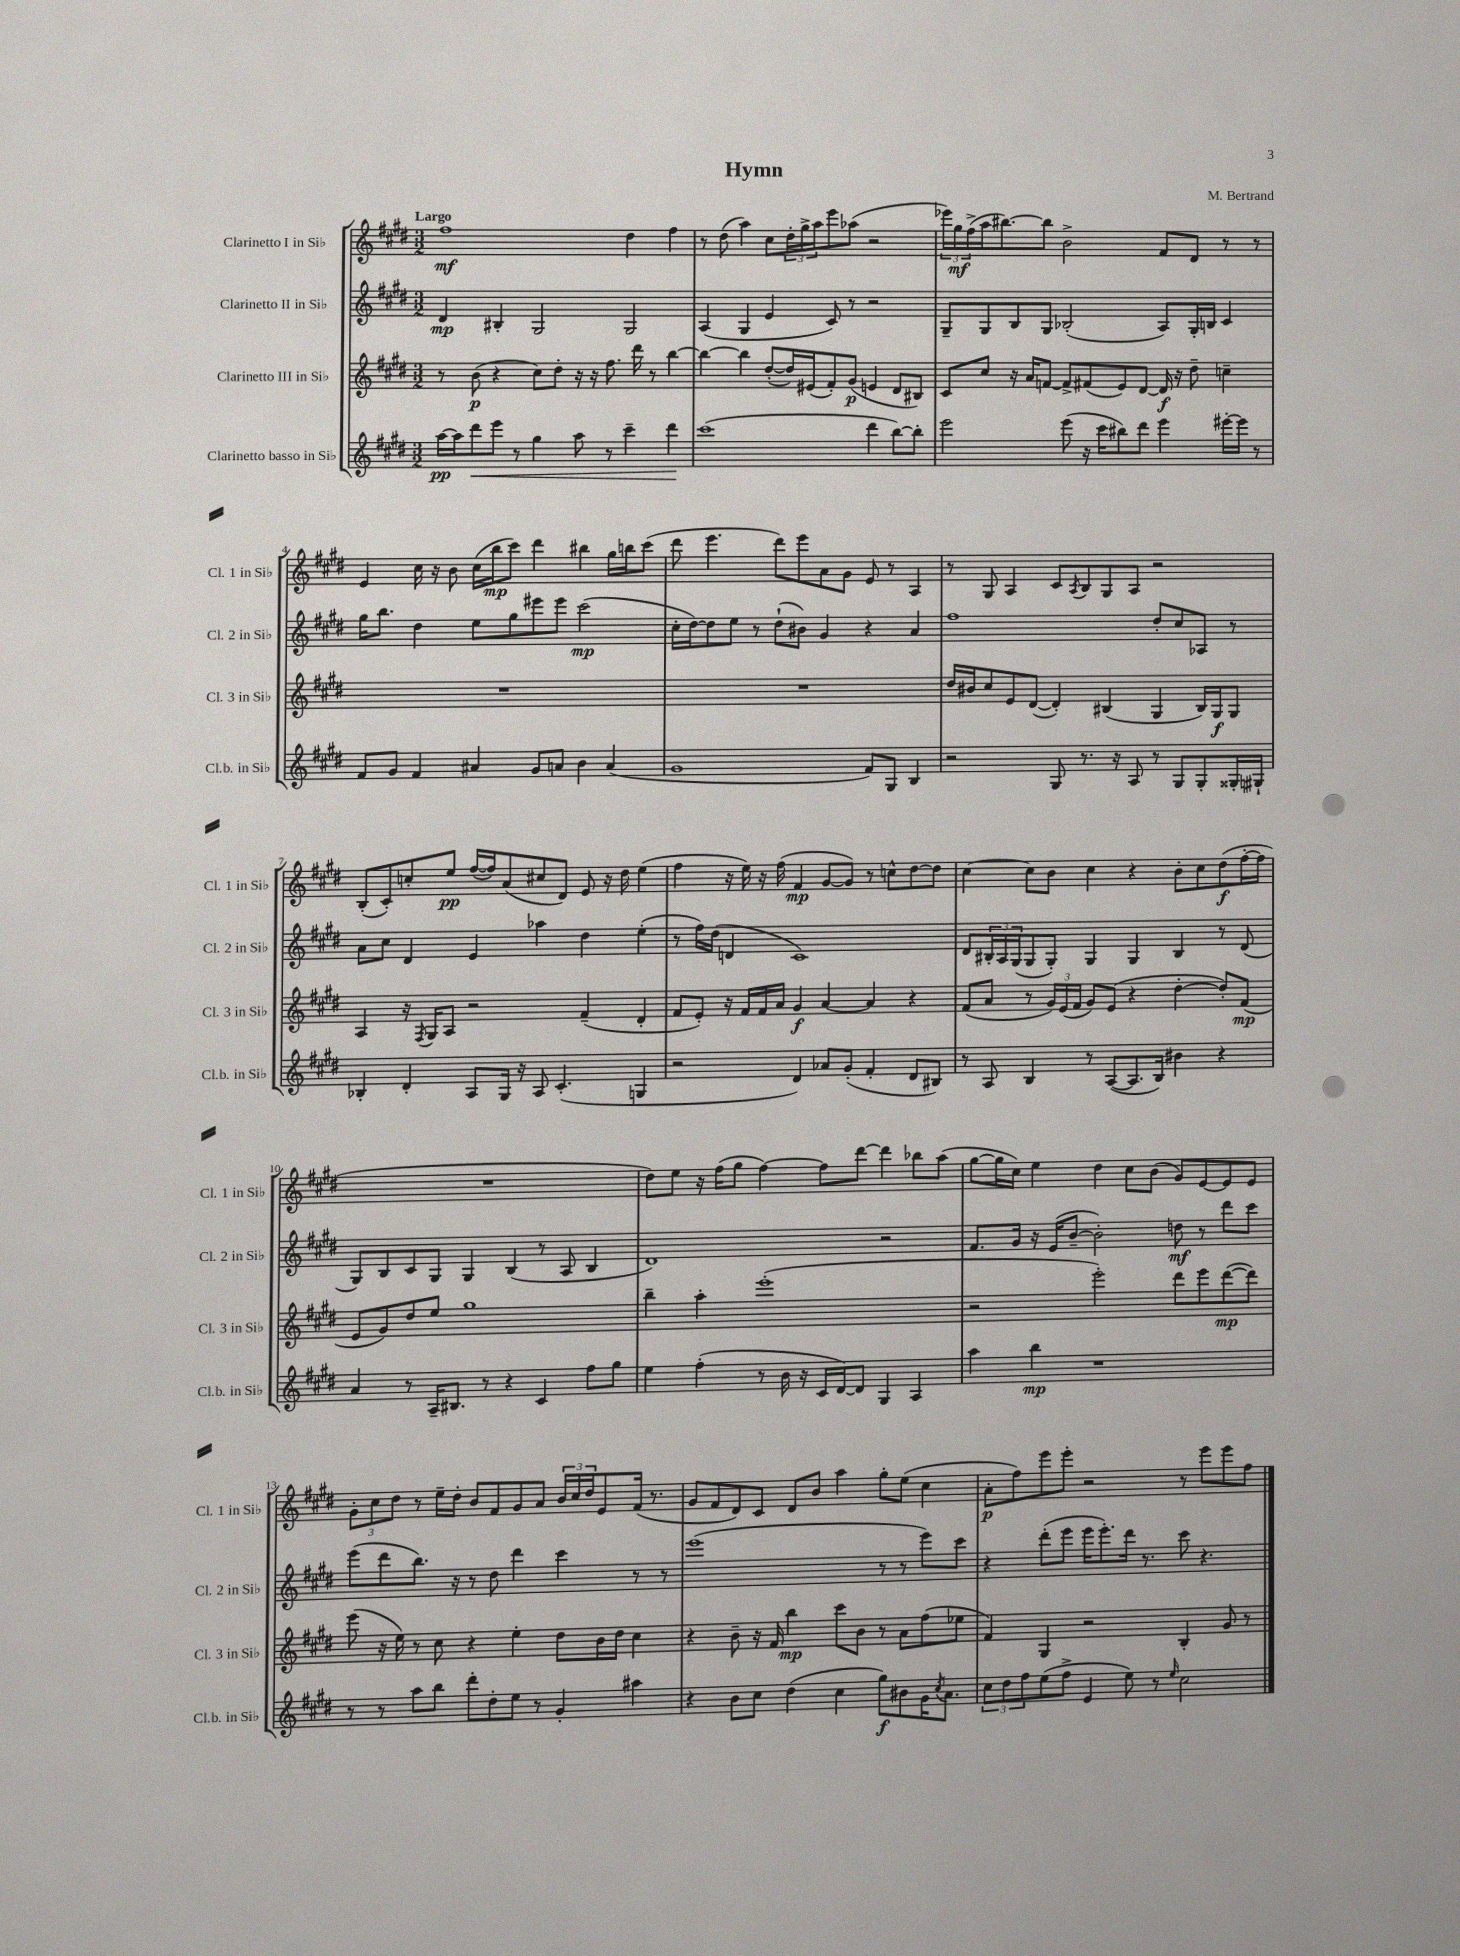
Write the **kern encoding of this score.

**kern	**kern	**kern	**kern
*staff4	*staff3	*staff2	*staff1
*clefG2	*clefG2	*clefG2	*clefG2
*k[f#c#g#d#]	*k[f#c#g#d#]	*k[f#c#g#d#]	*k[f#c#g#d#]
*M3/2	*M3/2	*M3/2	*M3/2
[16aa\LL	8r	4d#/	1ff#
16aa\]J	.	.	.
8ddd#\	(8b\	.	.
8eee\J	4r	4B#'/	.
8r	.	.	.
4gg#\	8cc#\L)	2G#/	.
.	8dd#'\J	.	.
8aa\	16r	.	.
.	16r	.	.
8r	8.ff#\	.	.
4ccc#~\	.	2G#/	4dd#\
.	16ddd#\	.	.
.	8r	.	.
4ddd#\	[4bb\	.	4ff#\
=	=	=	=
(1ccc#	4bb\_	(4A/	8r
.	.	.	(8dd#\
.	4bb\]	4G#/	4aa\)
.	([8dd#'/L	4e/	8cc#\L
.	16dd#/]L)	.	24dd#'\L
.	.	.	24gg#^\
.	(16e#/J	.	.
.	.	.	24aa\J
.	8f#'/)	8c#/)	8eee\
.	(8g#/J	8r	(8aa-\J
4ddd#\	4e/	2r	2r
[8bb\L)	8d#/L	.	.
8bb'\]J	8B#/J)	.	.
=	=	=	=
2eee\	8c#/L	8G#~/L	24eee-\LL)
.	.	.	24gg#\
.	.	.	(24ff#^\
.	8cc#/J	8G#/	16aa\J
.	.	.	[8.bb#\)
.	16r	8B/	.
.	16a/LK	.	.
.	[8f/J	8G#/J	8bb#\]J
(8eee\	8f^/]L	(2B-'/	2b^\
16r	(8f#/	.	.
16ccc#\LK	.	.	.
8bb#\)	8e/)	.	.
8ddd#\J	[8d#/J	.	.
4eee\	16d#/]	8A/L)	8f#/L
.	16r	.	.
.	8dd#~\	16G#'/L	8d#/J
.	.	16B/JJ	.
[16eee#'\LL	4cc~\	4c#/	8r
16eee#\]JJ	.	.	.
8r	.	.	8r
=	=	=	=
8f#/L	1.r	16gg#\LK	4e/
.	.	8.bb\J	.
8g#/J	.	.	.
4f#/	.	4dd#\	16cc#\
.	.	.	16r
.	.	.	8b\
4a#/	.	8ee\L	(16cc#\LL
.	.	.	16bb\J
.	.	8gg#\	8ccc#\J)
8g#/L	.	8eee#\	4ddd#\
8a/J	.	8eee#\J	.
4b\	.	(2ccc#\	4bb#\
(4a/	.	.	16gg#\LL
.	.	.	16bb\J
.	.	.	(8ccc#\J
=	=	=	=
1g#	1.r	16cc#'\LL	8ddd#\
.	.	[16dd#\J)	.
.	.	8dd#\]	4.eee\
.	.	8ee\J	.
.	.	8r	.
.	.	(8dd#`\L	8ddd#\L)
.	.	8b#\J)	8eee\
.	.	4g#/	8a\
.	.	.	8g#\J
8f#/L)	.	4r	8e/
8G#/J	.	.	8r
4B/	.	4a/	4A/
=	=	=	=
2r	16dd#/LL	1ff#	8r
.	16b#/J	.	.
.	8cc#/	.	8G#/
.	8e/	.	4A/
.	([8d#/J	.	.
8G#/	4d#'/])	.	8c#/L
.	.	.	8qA/
8.r	.	.	8B/
.	(4B#/	.	8G#/
16r	.	.	.
8A/	.	.	8A/J
8r	4G#/	8dd#'/L	2r
8G#/L	.	8cc#/	.
8G#'/	16B#/LL)	8A-/J	.
.	16G#/J	.	.
16G##'/L	8G#/J	8r	.
16G#`/JJ	.	.	.
=	=	=	=
4B-'/	4A/	8a\L	(8B'/L
.	.	8cc#\J	8c#'/)
4d#'/	16r	4d#/	8cc'/
.	8qF#/	.	.
.	16G#/LK	.	.
.	8A/J	.	8ee/J
8A/L	2r	4e/	([16ff#/LL
.	.	.	16ff#/]J)
16G#/Jk	.	.	(8a/
16r	.	.	.
8A/	.	4aa-\	8cc#/
(4.c#'/	.	.	8d#/J)
.	(4f#~/	4dd#\	8e/
.	.	.	16r
.	.	.	16dd#\
4G/	4d#'/	(4ee'\	(4ee\
=	=	=	=
2r	8f#/L	8r	4ff#\
.	8e'/J)	16ff#\LL)	.
.	.	(16dd#\JJ	.
.	16r	4d/	16r
.	16f#/LL	.	16ee\)
.	16f#/	.	16r
.	16a/JJ	.	(16ff#\
4d#/)	4g#/	1c#)	4f#/
8a-/L	[4a/	.	[8g#/L
(8g#'/J	.	.	8g#/]J)
4f#'/	4a/]	.	8r
.	.	.	8cc^^\L
8d#/L	4r	.	[8dd#\
8B#/J)	.	.	8dd#\]J
=	=	=	=
8r	(8f#/L	8d#/L	[4cc#\
8A/	8a/J	24B#'/L	.
.	.	24A/	.
.	.	(24G#/J	.
4B/	8r	8G#/	8cc#\]L
.	24g#/LL)	8G#'/J)	8b\J
.	(24e/	.	.
.	24f#/JJ	.	.
8r	8g#/L)	4G#/	4cc#\
([8A/L	(8e/J	.	.
8.A/]	4r	4G#/	4r
16B/Jk)	.	.	.
4b#\	[4dd#'\	4B#/	8b'\L
.	.	.	8cc#\
4r	8dd#'/]L)	8r	(8dd#\
.	(8f#/J	(8d#/	[16ff#'\L
.	.	.	16ff#\]JJ
=	=	=	=
4a/	8e/L	8G#/L)	1.r
.	8g#/)	8B/	.
8r	8dd#/	8c#/	.
16A~/LK	8ee/J	8G#/J	.
8.B#/J	.	.	.
.	1gg#	4G#/	.
8r	.	.	.
4r	.	(4B/	.
4c#/	.	8r	.
.	.	8A/	.
8ff#\L	.	4B/	.
8gg#\J	.	.	.
=	=	=	=
4ee\	4bb~\	1d#)	8dd#\L)
.	.	.	8ee\J
(4ff#'\	4aa'\	.	16r
.	.	.	(16ff#\LK
.	.	.	8gg#\J
8r	(1eee'	.	[4ff#\)
16b\	.	.	.
16r	.	.	.
16c#/LL	.	.	8ff#\]L
[16d#/J)	.	.	.
8d#/]J	.	.	[8ddd#\J
4G#/	.	2r	4ddd#\]
4A/	.	.	8bb-\L
.	.	.	(8aa\J
=	=	=	=
4aa\	2r	8.f#/L	[8gg#\L
.	.	.	16gg#\]L
.	.	16g#/Jk	16cc#\JJ)
4bb\	.	16r	4ee\
.	.	(16e/LK	.
.	.	[8b~/J	.
1r	2eee'\)	2b'\])	4dd#\
.	.	.	8cc#\L
.	.	.	(8b\J
.	8ddd#\L	8dd\	8g#/L)
.	8eee\	8r	[8e/
.	([8ddd#\	8ddd#\L	8e/]
.	8ddd#\]J)	8ccc#\J	8e/J
=	=	=	=
8r	(8eee\	(8eee\L	12g#'\L
.	.	.	12cc#\
8r	16r	8ddd#\	.
.	.	.	12dd#\J
.	16ee\)	.	.
8aa\L	8r	8.bb\J)	8r
8bb\J	8cc#\	.	16ee~\LL
.	.	16r	16dd#'\JJ
8ddd#'\L	4r	8r	8b/L
8dd#'\	.	8dd#\	8f#/
8ee\J	4ee'\	4ddd#\	8g#/
8r	.	.	8a/J
4g#'/	8dd#\L	4ccc#\	24b/LL
.	.	.	24cc#/
.	.	.	24dd#/J
.	16b\L	.	8e/
.	16dd#\JJ	.	.
4aa#\	4cc#\	8r	(16f#/Jk
.	.	.	8.r
.	.	8r	.
=	=	=	=
4r	4r	(1eee	8g#/L
.	.	.	8f#/
8b\L	8b~\	.	8d#/)
8cc#\J	16r	.	8c#/J
.	16f#/	.	.
(4dd#\	4bb\	.	8d#/L
.	.	.	8b/J
4cc#\	8ccc#\L	.	4aa\
.	8b\J	.	.
8gg#\L)	8r	8r	8gg#'\L
8b#\	8a\L	8r	(8ee\J
16g#\K	(8ff#\	8eee\L)	4cc#\
8qcc#/	.	.	.
8.a\J	.	.	.
.	8ee-\J	8ccc#\J	.
=	=	=	=
12cc#\L	4f#/)	4r	8a'\L
12dd#\	.	.	.
.	.	.	8ff#\)
12ff#\	.	.	.
(8ee\	4G#/	(8ddd#'\L	8eee\
8ff#^\J	.	8eee\J	8eee'\J
4e/	2r	16eee\LK	2r
.	.	8.eee'\)	.
8ee\)	.	16ddd#\Jk	.
.	.	8.r	.
8r	.	.	.
16qqee/	.	.	.
2cc#\	4B'/	8ccc#\	8r
.	.	4.r	8eee\L
.	8g#/	.	8eee\
.	8r	.	8ff#\J
==	==	==	==
*-	*-	*-	*-
